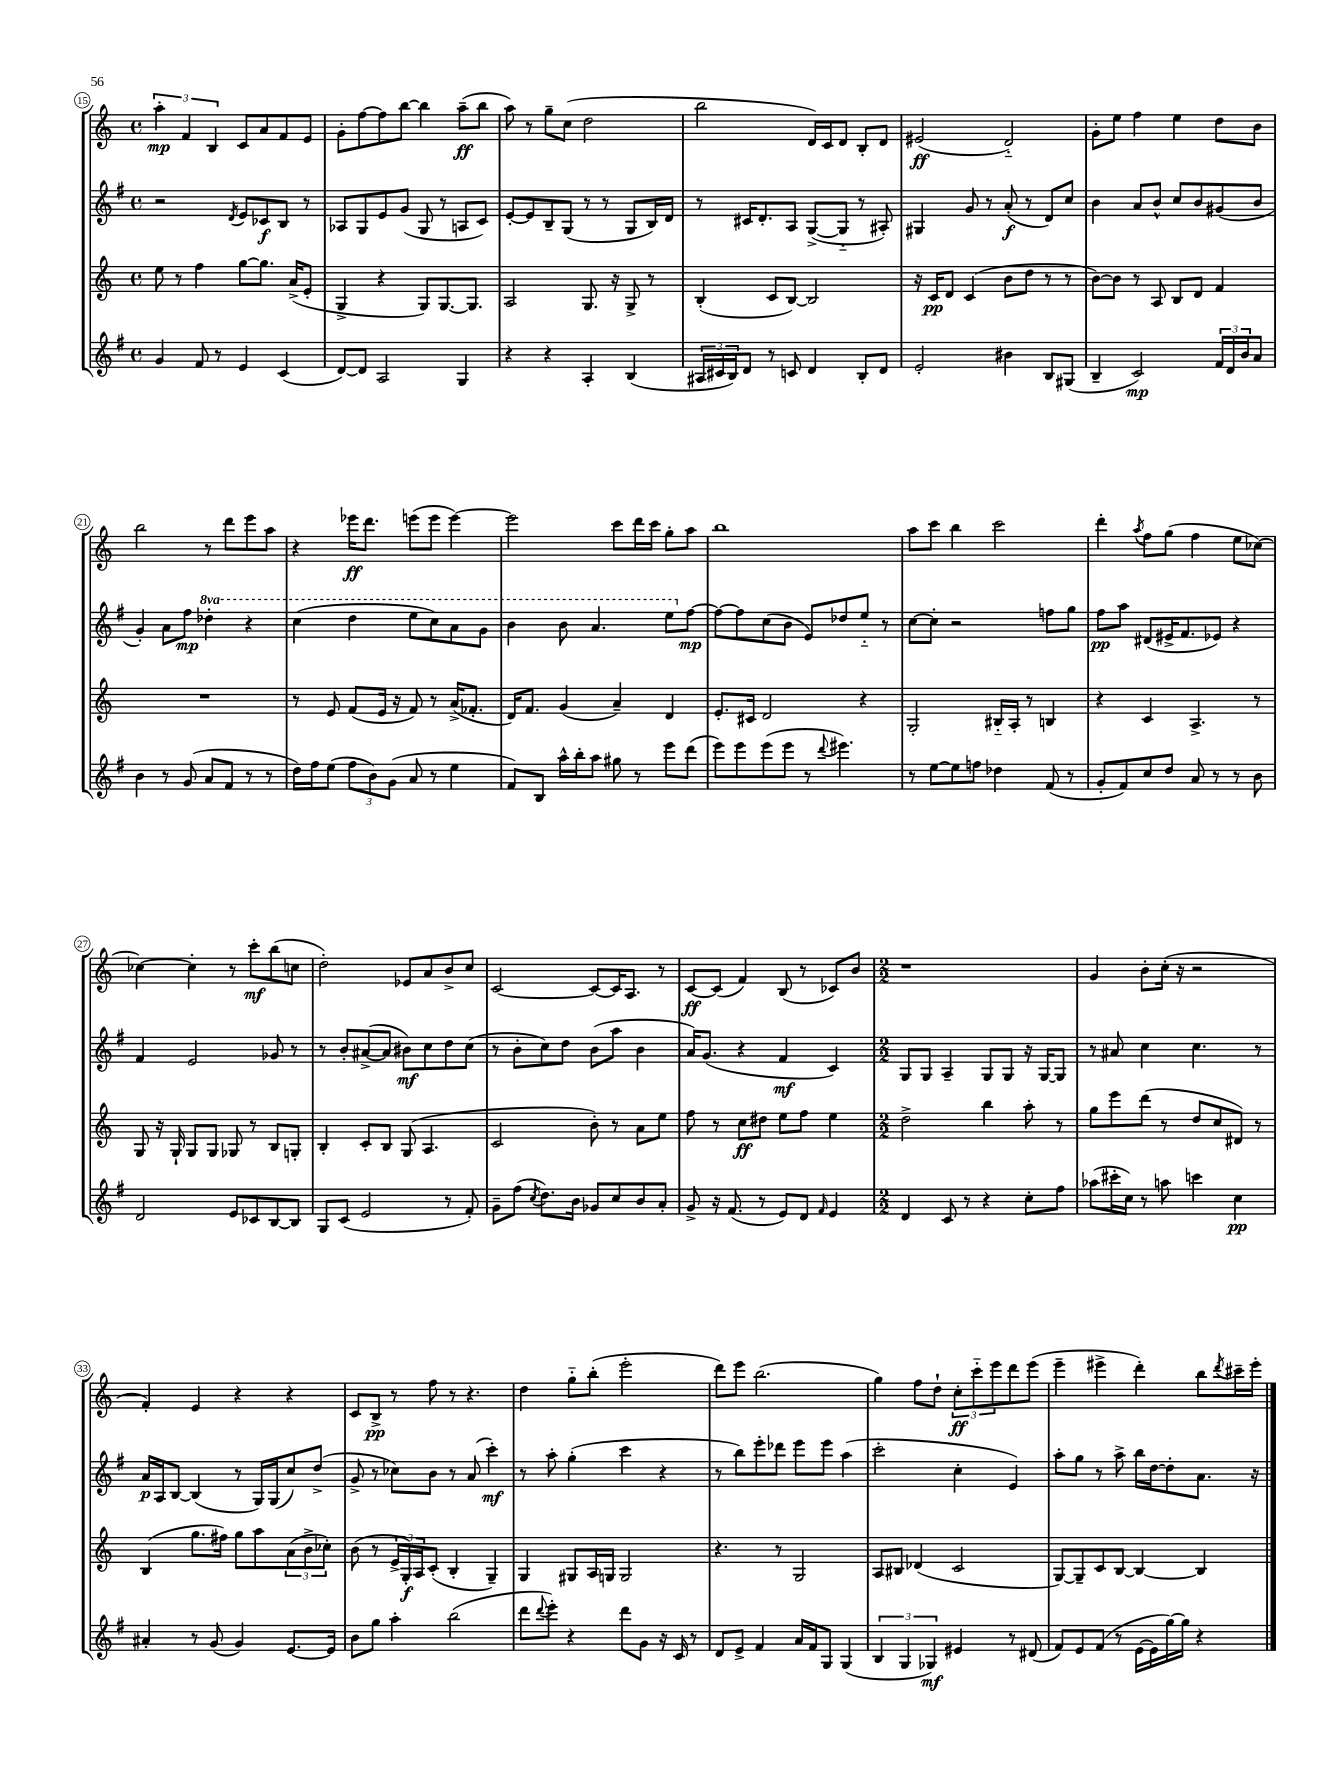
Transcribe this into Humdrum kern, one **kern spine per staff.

**kern	**kern	**kern	**kern
*staff4	*staff3	*staff2	*staff1
*clefG2	*clefG2	*clefG2	*clefG2
*k[f#]	*k[]	*k[f#]	*k[]
*M4/4	*M4/4	*M4/4	*M4/4
*met(c)	*met(c)	*met(c)	*met(c)
4g	8ee	2r	6aa'
.	8r	.	.
.	.	.	6f
8f#	4ff	.	.
.	.	.	6B
8r	.	.	.
.	.	8qd	.
4e	[8gg	8e	8c
.	8.gg]	8c-	8a
(4c	.	8B	8f
.	(16a^	.	.
.	8e'	8r	8e
=	=	=	=
[8d)	4G^	8A-	8g'
8d]	.	8G	[8ff
2A	4r	8e	8ff]
.	.	(8g	[8bb
.	8G)	8G	4bb]
.	[8.G	8r	.
4G	.	8A	(8aa~
.	8.G]	.	.
.	.	8c)	8bb
=	=	=	=
4r	2A	[8e'	8aa)
.	.	8e]	8r
4r	.	8B~	8gg~
.	.	(8G	(8cc
4A'	8.G	8r	2dd
.	.	8r	.
.	16r	.	.
(4B	8G^	8G	.
.	8r	16B)	.
.	.	16d	.
=	=	=	=
24A#	(4B'	8r	2bb
24c#	.	.	.
24B)	.	.	.
8d	.	16c#	.
.	.	8.d'	.
8r	8c	.	.
8c	[8B)	8A	.
4d	2B]	([8G^	16d)
.	.	.	16c
.	.	8G'~]	8d
8B'	.	8r	8B'
8d	.	8A#')	8d
=	=	=	=
2e'	16r	4G#	(2e#
.	16c	.	.
.	8d	.	.
.	(4c	8g	.
.	.	8r	.
4b#	8b	(8a'	2d'~)
.	8dd	8r	.
8B	8r	8d)	.
(8G#	8r	8cc	.
=	=	=	=
4B~	[8b)	4b	8g'
.	8b]	.	8ee
2c)	8r	8a	4ff
.	8A	8b^^	.
.	8B	8cc	4ee
.	8d	8b	.
24f#	4f	(8g#	8dd
24d	.	.	.
24b	.	.	.
8a	.	8b	8b
=	=	=	=
4b	1r	4g')	2bb
8r	.	8a	.
(8g	.	8ff#	.
8a	.	4ddd-'	8r
8f#	.	.	8ddd
8r	.	4r	8eee
8r	.	.	8aa
=	=	=	=
16dd)	8r	(4ccc	4r
16ff#	.	.	.
(8ee	8e	.	.
12ff#	(8f	4ddd	16eee-
.	.	.	8.ddd
12b)	.	.	.
.	16e	.	.
(12g	.	.	.
.	16r	.	.
8a	8f)	8eee	(8eee
8r	8r	8ccc)	8eee
4ee	(16a^	8aa	[4eee)
.	8.f-'	.	.
.	.	8gg	.
=	=	=	=
8f#)	16d)	4bb	2eee]
.	8.f	.	.
8B	.	.	.
16aa^^	(4g	8bb	.
16bb'	.	.	.
8aa	.	4.aa	.
8gg#	4a~)	.	8ccc
8r	.	.	16ddd
.	.	.	16ccc
8eee	4d	8eee	8gg'
(8ddd	.	[8ff#	8aa
=	=	=	=
8eee)	8.e'	8ff#_	1bb
8eee	.	8ff#]	.
.	16c#	.	.
(8eee	2d	(8cc	.
8eee	.	8b	.
8r	.	8e)	.
8qqddd	.	.	.
4.eee#)	.	8dd-	.
.	4r	8ee'~	.
.	.	8r	.
=	=	=	=
8r	2G'	[8cc	8aa
[8ee	.	8cc']	8ccc
8ee]	.	2r	4bb
8ff	.	.	.
4dd-	16B#'~	.	2ccc
.	16A'	.	.
.	8r	.	.
(8f#	4B	8ff	.
8r	.	8gg	.
=	=	=	=
8g'	4r	8ff#	4ddd'
8f#)	.	8aa	.
.	.	.	8qaa
8cc	4c	(8d#	8ff
8dd	.	16e#^	(8gg
.	.	8.f#	.
8a	4.A^	.	4ff
8r	.	8e-)	.
8r	.	4r	8ee
8b	8r	.	[8cc-)
=	=	=	=
2d	8G	4f#	4cc-_
.	16r	.	.
.	16G`	.	.
.	8G	2e	4cc-']
.	8G	.	.
8e	8G-	.	8r
8c-	8r	.	8ccc'
[8B	8B	8g-	(8bb
8B]	8G'	8r	8cc
=	=	=	=
8G	4B'	8r	2dd')
(8c	.	8b'	.
2e	8c'	([8a#^	.
.	8B	8a#]	.
.	(8G	8b#)	8e-
.	4.A	8cc	8a
8r	.	8dd	8b^
8f#')	.	(8cc	8cc
=	=	=	=
8g~	2c	8r	[2c
(8ff#	.	8b'	.
8qcc	.	.	.
8.dd)	.	8cc)	.
.	.	8dd	.
16b	.	.	.
8g-	8b')	(8b	8c_
8cc	8r	8aa	16c]
.	.	.	8.A
8b	8a	4b	.
8a'	8ee	.	8r
=	=	=	=
8g^	8ff	16a)	[8c
.	.	(8.g	.
16r	8r	.	(8c]
(8.f#	.	.	.
.	8cc	4r	4f)
8r	8dd#	.	.
8e)	8ee	4f#	(8B
8d	8ff	.	8r
16qqf#	.	.	.
4e	4ee	4c)	8c-)
.	.	.	8b
=	=	=	=
*M2/2	*M2/2	*M2/2	*M2/2
4d	2dd^	8G	1r
.	.	8G	.
8c	.	4A~	.
8r	.	.	.
4r	4bb	8G	.
.	.	8G	.
8cc'	8aa'	16r	.
.	.	[16G	.
8ff#	8r	8G]	.
=	=	=	=
(8aa-	8gg	8r	4g
16ccc#'	8eee	8a#	.
16cc)	.	.	.
8r	(8ddd	4cc	8b'
8aa	8r	.	(16cc'
.	.	.	16r
4ccc	8dd	4.cc	2r
.	8cc	.	.
4cc	8d#)	.	.
.	8r	8r	.
=	=	=	=
4a#'	(4B	16a	4f')
.	.	16A	.
.	.	[8B	.
8r	8.gg	(4B]	4e
(8g	.	.	.
.	16ff#)	.	.
4g)	8gg	8r	4r
.	8aa	16G)	.
.	.	(16G	.
[8.e	(12a	8cc)	4r
.	12b^	.	.
.	.	(8dd^	.
.	12cc-')	.	.
16e]	.	.	.
=	=	=	=
8b	(8b	8g^	8c
8gg	8r	8r	8B^
4aa'	24e^	8cc-)	8r
.	24G')	.	.
.	24A	.	.
.	(8c'	8b	8ff
(2bb	4B'	8r	8r
.	.	(8a	4.r
.	4G~)	4ccc')	.
=	=	=	=
8ddd	4G	8r	4dd
8qqddd	.	.	.
8eee')	.	8aa'	.
4r	8G#	(4gg'	8gg'~
.	16A	.	(8bb'
.	16G	.	.
8ddd	2G	4ccc	2eee'
8g	.	.	.
16r	.	4r	.
16c	.	.	.
8r	.	.	.
=	=	=	=
8d	4.r	8r	8ddd)
8e^	.	8bb)	8eee
4f#	.	8eee'	(2.bb
.	8r	8ddd-	.
16a	2G	8eee	.
16f#	.	.	.
8G	.	8eee	.
(4G	.	(4aa	.
=	=	=	=
6B	8A	2ccc'	4gg)
.	8B#	.	.
6G	.	.	.
.	(4d-	.	8ff
6G-)	.	.	.
.	.	.	8dd`
4e#	2c	4cc'	12cc'
.	.	.	12ccc'~
.	.	.	12eee
8r	.	4e)	8ddd
(8d#	.	.	(8eee
=	=	=	=
8f#)	[8G)	8aa'	4eee~
8e	8G~]	8gg	.
(8f#	8c	8r	4eee#^
8r	[8B	8aa^	.
[16e	4B_	16bb	4ddd')
16e]	.	[16dd	.
[16gg)	.	8dd']	.
16gg]	.	.	.
4r	4B]	8.a	8bb
.	.	.	8qddd
.	.	.	16ccc#~
.	.	16r	16eee#'
==	==	==	==
*-	*-	*-	*-
